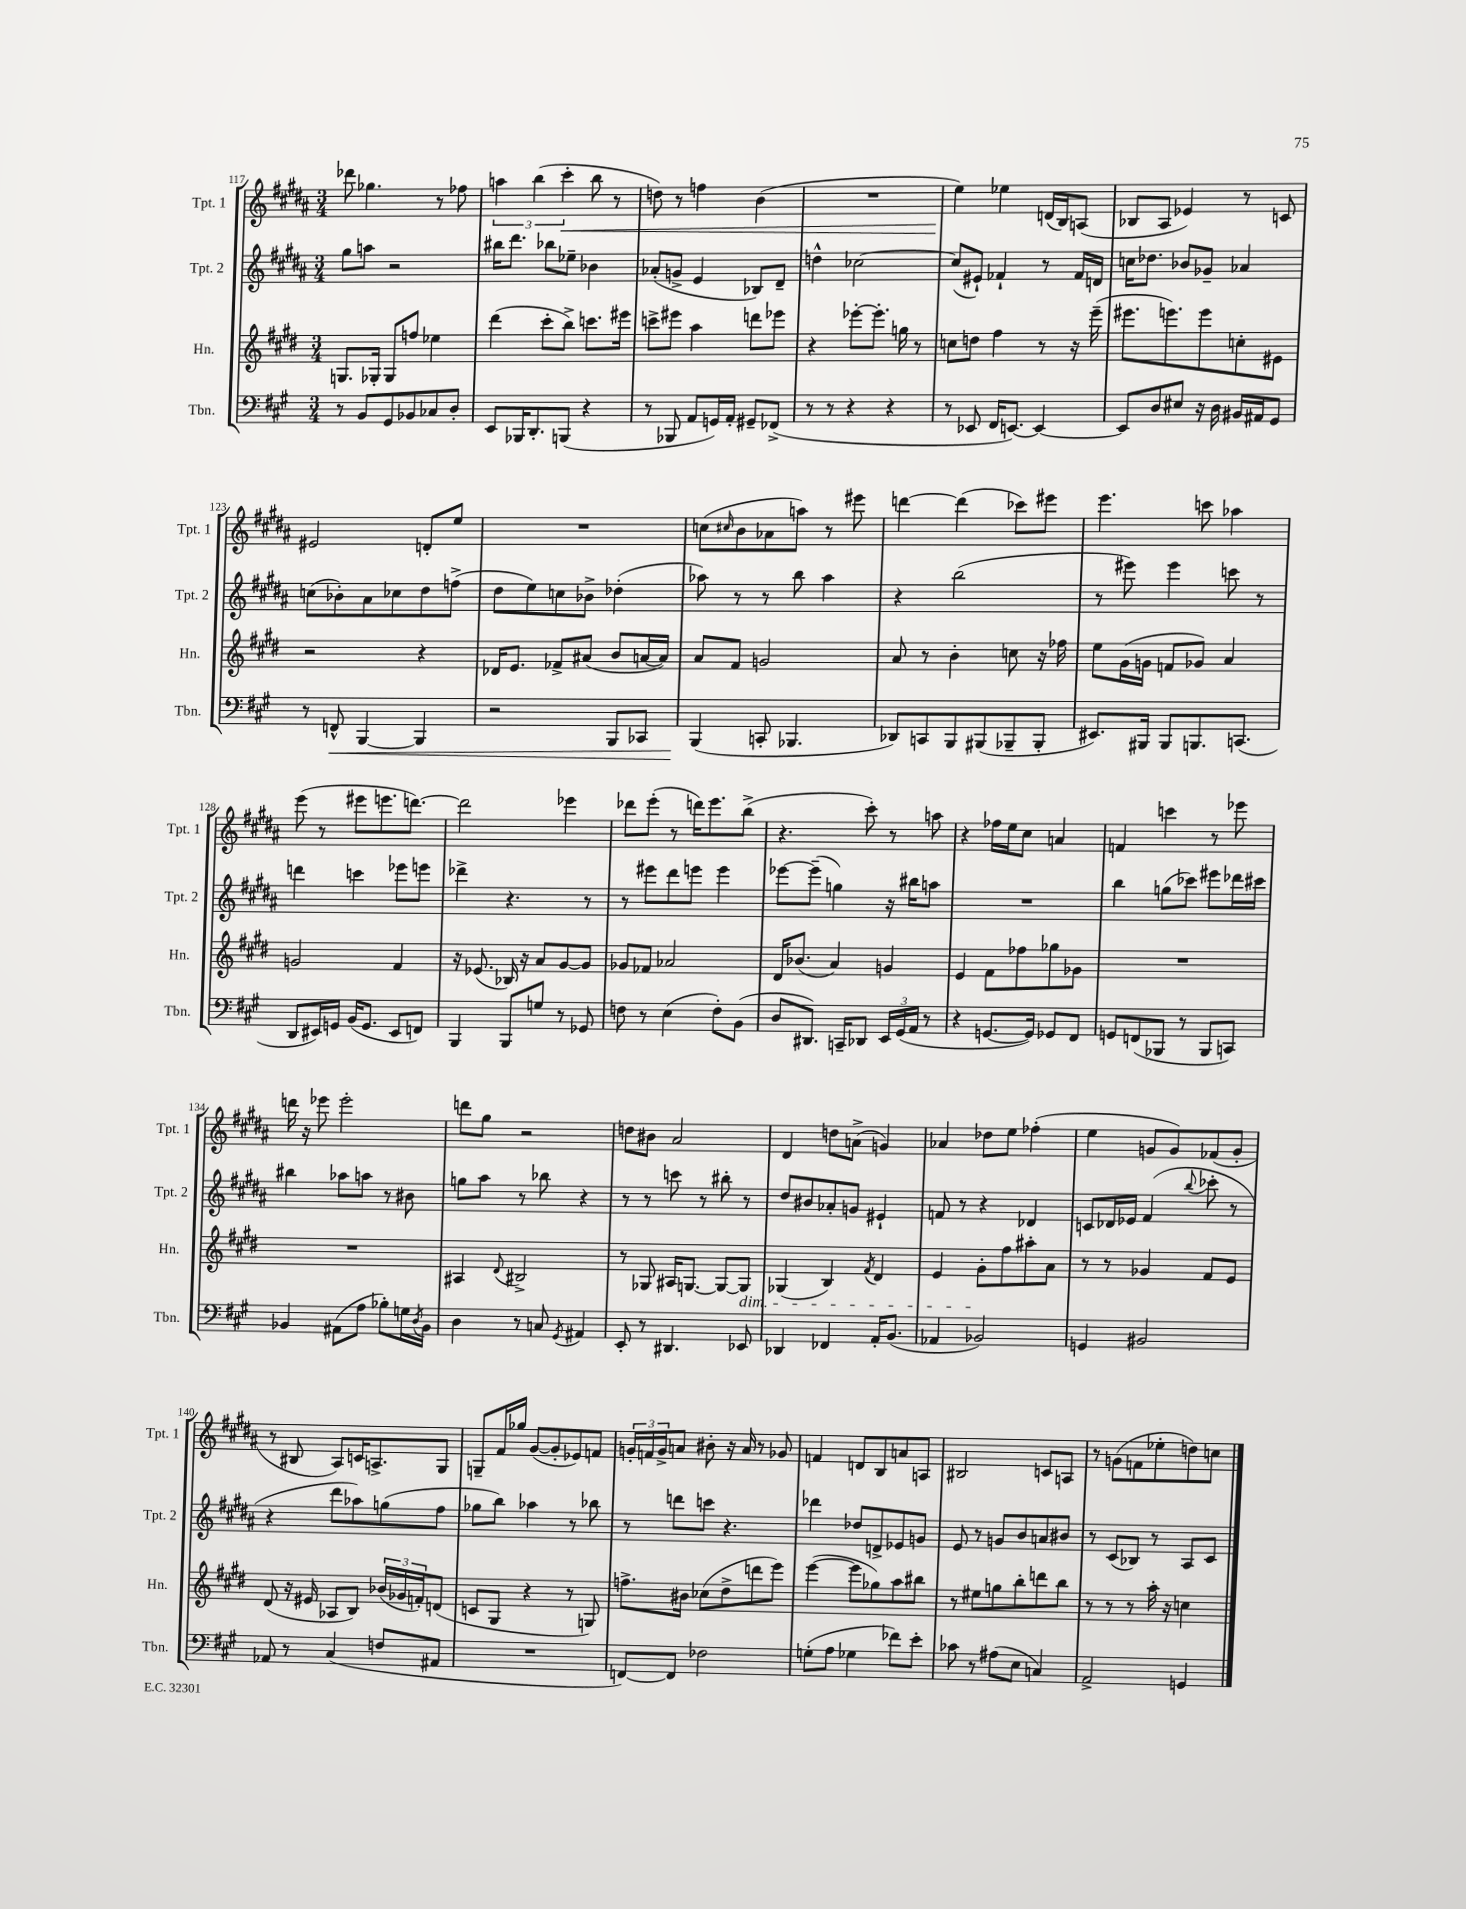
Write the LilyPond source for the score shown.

<<
\new StaffGroup <<
\new Staff = "s0" \with { instrumentName = "Tpt. 1" shortInstrumentName = "Tpt. 1" } {
    \clef treble \key b \major \numericTimeSignature \time 3/4
    des'''8 ges''4. r8 fes''8 |
    \tuplet 3/2 { a''4 b''4( cis'''4-.\< } b''8 r8 |
    d''8) r8 f''4 b'4( |
    R2. |
    e''4\!) ees''4 d'16( b16) a8( |
    bes8 ais8 ees'4) r8 c'8 |
    eis'2 d'8-. e''8 |
    R2. |
    c''8( \grace { cis''16 } b'8 aes'8 a''8) r8 eis'''8 |
    d'''4~ d'''4( ces'''8) eis'''8 |
    e'''4. c'''8 aes''4 |
    e'''8( r8 eis'''8 e'''8. d'''8.~) |
    d'''2 ees'''4 |
    des'''8 e'''8-.( r8 d'''16) e'''8. b''8->( |
    r4. cis'''8-.) r8 a''8 |
    r4 fes''16 e''16 cis''8 a'4 |
    f'4 c'''4 r8 ees'''8 |
    d'''16 r16 ees'''8 ees'''2-. |
    d'''8 gis''8 r2 |
    d''8 bis'8 ais'2 |
    dis'4 d''8 a'8->( g'4) |
    aes'4 des''8 e''8 fes''4-.( |
    e''4 g'8 g'8) fes'8( g'8-. |
    r8 bis8 ais8) c'16 a8.-> gis8 |
    g8-- fis'16 ges''16 gis'8~( gis'8-. ees'8) f'8 |
    \tuplet 3/2 { g'16-. f'16 g'16-> } a'8 bis'8-. r16 a'16 r8 ges'8 |
    f'4 d'8 b8 a'8 a8 |
    bis2 c'8 a8 |
    r8 g'8( f'8 ees''8-. d''8) c''8 \bar "|." |
}
\new Staff = "s1" \with { instrumentName = "Tpt. 2" shortInstrumentName = "Tpt. 2" } {
    \clef treble \key b \major \numericTimeSignature \time 3/4
    gis''8 a''8 r2 |
    bis''16 dis'''8. bes''8 ees''8-- bes'4 |
    aes'8-.( g'8-> e'4 bes8) dis'8-- |
    d''4-^ ces''2~ |
    ces''8( eis'8-!) fes'4-! r8 fes'16 d'16 |
    c''16 des''8. bes'8 ges'8-- aes'4 |
    c''8( bes'8-.) ais'8 ces''8 dis''8 f''8->( |
    dis''8 e''8) c''8 bes'8-> des''4-.( |
    aes''8) r8 r8 b''8 aes''4 |
    r4 b''2( |
    r8 eis'''8) eis'''4 c'''8 r8 |
    d'''4 c'''4 ees'''8 e'''8 |
    des'''4-> r4. r8 |
    r8 eis'''8 dis'''8 e'''8 e'''4 |
    ees'''8~ ees'''8--( g''4) r16 bis''16 a''8 |
    R2. |
    b''4 g''8( ces'''8) eis'''8 des'''16 cis'''16 |
    bis''4 aes''8 a''8 r8 bis'8 |
    g''8 ais''8 r8 bes''8 r4 |
    r8 r8 c'''8 r8 bis''8-. r8 |
    dis''8 bis'8 aes'8-. g'8 eis'4-! |
    f'8 r8 r4 des'4 |
    c'8 des'16 ees'16 fis'4( \appoggiatura { b''8 } ces'''8-. r8 |
    r4 dis'''8 aes''8) g''8( fis''8 |
    ges''8 b''8) aes''4 r8 bes''8 |
    r8 d'''8 c'''8 r4. |
    des'''4 des''8 d'8-> ees'8 g'8 |
    e'8 r8 g'8 b'8 a'8 bis'8 |
    r8 cis'8( bes8) r8 ais8 cis'8 \bar "|." |
}
\new Staff = "s2" \with { instrumentName = "Hn." shortInstrumentName = "Hn." } {
    \clef treble \key e \major \numericTimeSignature \time 3/4
    g8. ges16-. ges8 f''8 ees''4 |
    dis'''4( cis'''8-. b''8->) c'''8. eis'''16 |
    c'''8-> eis'''8 a''4 d'''8 ees'''8 |
    r4 ees'''8~-. ees'''8.-. g''16 r8 |
    c''8 d''8 fis''4 r8 r16 e'''16--( |
    eis'''8. e'''8.) e'''8 c''8-. eis'8 |
    r2 r4 |
    des'16 e'8. fes'8-> ais'8( b'8 a'16~ a'16) |
    a'8 fis'8 g'2 |
    a'8 r8 b'4-. c''8 r16 fes''16 |
    e''8 gis'16( g'16 f'8 ges'8) a'4 |
    g'2 fis'4 |
    r16 ees'8.( bes16) r16 a'8 gis'8~ gis'8 |
    ges'8 fes'8 aes'2 |
    dis'16 bes'8.( a'4) g'4 |
    e'4 fis'8 fes''8 ges''8 ges'8 |
    R2. |
    R2. |
    ais4 \appoggiatura { dis'8 } bis2-> |
    r8 ges8 ais16 g8.~ g8~ g8\dim |
    ges4( b4) \acciaccatura { fis'8 } dis'4 |
    e'4 gis'8-.\! fis''8 ais''8-. a'8 |
    r8 r8 ges'4 fis'8 e'8 |
    dis'8( r16 eis'16 aes8 b8) \tuplet 3/2 { bes'16( ges'16 f'16-.) } d'8( |
    c'8 gis8 r4 r8 g8) |
    f''8.-> bis'16 ces''8( dis''8-> d'''8 e'''8) |
    e'''4~( e'''8 ges''8) a''8 bis''8 |
    r8 eis''8 g''8 b''8-. d'''8 b''8 |
    r8 r8 r8 a''16-. r16 c''4 \bar "|." |
}
\new Staff = "s3" \with { instrumentName = "Tbn." shortInstrumentName = "Tbn." } {
    \clef bass \key a \major \numericTimeSignature \time 3/4
    r8 b,8 gis,8 bes,8 ces8 d8-. |
    e,8 bes,,16 d,8.-. b,,8( r4 |
    r8 bes,,8 a,8 g,16) a,16-. gis,8-- fes,8->( |
    r8 r8 r4 r4 |
    r8 ees,8 fis,16 e,8.~) e,4~ |
    e,8 d8 eis8 r16 d16 bis,16 ais,16 gis,8 |
    r8 f,8-^\< b,,4~ b,,4 |
    r2 b,,8 ces,8 |
    b,,4\!( c,8-. bes,,4. |
    des,8) c,8 b,,8 bis,,8( bes,,8-- bes,,8-. |
    eis,8.) bis,,16 bis,,8 b,,8. c,8.( |
    d,8 eis,16) g,16 b,16( g,8. eis,8 f,8) |
    b,,4 b,,8 g8 r8 ges,8 |
    f8 r8 e4( f8-.) b,8( |
    d8 dis,8.) c,16-- des,8 \tuplet 3/2 { e,16 gis,16( a,16 } r8 |
    r4 g,8.~ g,16) ges,8 fis,8 |
    g,8 f,8( bes,,8 r8 bes,,8 c,8) |
    bes,4 ais,8( a8 bes8-.) g16 \acciaccatura { d8 } bes,16 |
    d4 r8 c8 \acciaccatura { gis,8 } ais,4 |
    e,8-. r8 dis,4. ees,8 |
    des,4 fes,4 a,16-. b,8.( |
    aes,4 bes,2) |
    g,4 bis,2 |
    aes,8 r8 cis4( f8 ais,8 |
    R2. |
    f,8~) f,8 fes2 |
    g8-.( a8 ges4 fes'8) e'8-. |
    ces'8 r8 ais8( e8 c4) |
    a,2-> g,4 \bar "|." |
}
>>
>>
\layout { \context { \Score currentBarNumber = #117 } }
